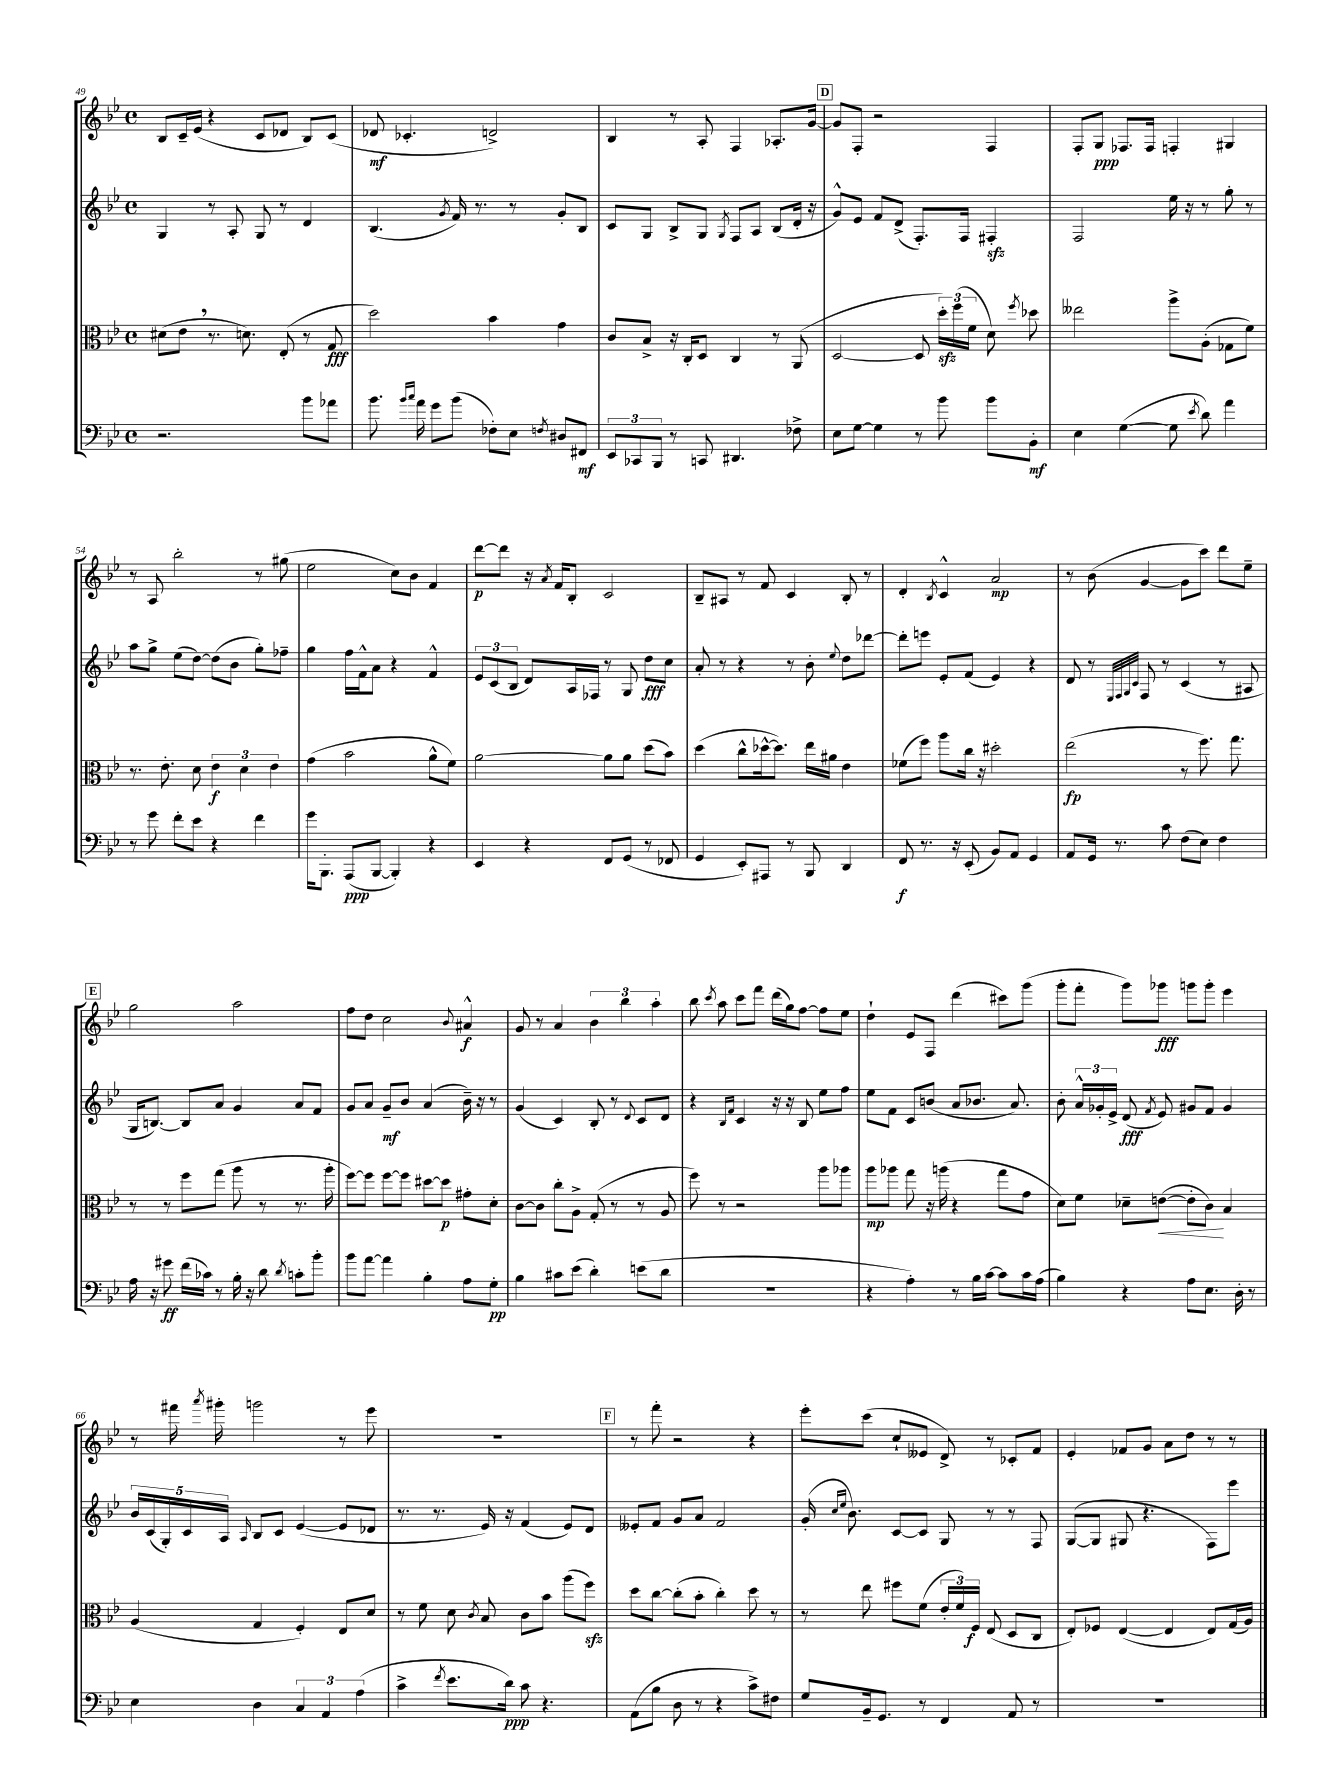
<<
\new StaffGroup <<
\new Staff = "s0" {
    \clef treble \key bes \major \defaultTimeSignature \time 4/4
    \autoBeamOff bes8[ c'16-- ees'16]( r4 c'8[ des'8] bes8[) c'8]( |
    des'8\mf ces'4.-. d'2->) |
    bes4 r8 a8-. f4 aes8.[-. g'16]~ |
    \mark \markup { \box "D" } g'8[ f8]-. r2 f4 |
    f8[-. g8]\ppp fes8.[ fes16] f4-. gis4 |
    r8 a8 bes''2-. r8 gis''8( |
    ees''2 c''8[) bes'8] f'4 |
    d'''8[~\p d'''8] r16 \acciaccatura { a'8 } f'16[ bes8]-. c'2 |
    bes8[-- ais8] r8 f'8 c'4 bes8-. r8 |
    d'4-. \acciaccatura { bes8 } c'4-^ a'2\mp |
    r8 bes'8( g'4~ g'8[ c'''8]) d'''8[ ees''8]-- |
    \mark \markup { \box "E" } g''2 a''2 |
    f''8[ d''8] c''2 \appoggiatura { bes'8 } ais'4-^\f |
    g'8 r8 a'4 \tuplet 3/2 { bes'4 bes''4 a''4-. } |
    bes''8 \acciaccatura { c'''8 } a''8 c'''8[ f'''8] d'''16[( g''16) f''8]~ f''8[ ees''8] |
    d''4-! ees'8[ f8] d'''4( cis'''8[) g'''8]( |
    g'''8[-. f'''8]-. g'''8[) ges'''8]\fff g'''8[ g'''8]-. ees'''4 |
    r8 fis'''16 \acciaccatura { a'''8 } gis'''16-. g'''2 r8 ees'''8 |
    R1 |
    \mark \markup { \box "F" } r8 f'''8-. r2 r4 |
    ees'''8[-. c'''8]( c''8[-! eeses'8] d'8->) r8 ces'8[-. f'8] |
    ees'4-. fes'8[ g'8] a'8[ d''8] r8 r8 \bar "|." |
}
\new Staff = "s1" {
    \clef treble \key bes \major \defaultTimeSignature \time 4/4
    \autoBeamOff g4 r8 a8-. g8 r8 d'4 |
    bes4.( \acciaccatura { g'8 } f'16) r8. r8 g'8[-. bes8] |
    c'8[ g8] bes8[-> g8] \acciaccatura { g8 } f8[ a8] bes8[( d'16]-. r16 |
    \mark \markup { \box "D" } g'8[-^) ees'8] f'8[ d'8]->( f8.[-.) f16] fis4-.\sfz |
    f2 ees''16 r16 r8 g''8-. r8 |
    a''8[ g''8]-> ees''8[( d''8]~) d''8[( bes'8] g''8[-.) fes''8]-- |
    g''4 f''16[ f'16-^ a'8] r4 f'4-^ |
    \tuplet 3/2 { ees'8[ c'8( bes8] } d'8[) a16 fes16] r8 g8 d''8[\fff c''8] |
    a'8-. r8 r4 r8 bes'8-. \appoggiatura { ees''8 } d''8[ des'''8]~ |
    des'''8[-. e'''8] ees'8[-. f'8]( ees'4) r4 |
    d'8 r8 \grace { ees32[ f32 g32 c'32] } f8 r8 c'4( r8 ais8 |
    \mark \markup { \box "E" } g16[ b8.]~) b8[ a'8] g'4 a'8[ f'8] |
    g'8[ a'8] g'8[--\mf bes'8] a'4( bes'16--) r16 r8 |
    g'4( c'4) bes8-. r8 \appoggiatura { d'8 } c'8[ d'8] |
    r4 \grace { bes16[ f'16] } c'4 r16 r16 bes8 ees''8[ f''8] |
    ees''8[ f'8] c'8[ b'8]( a'8[ bes'8.] a'8.) |
    bes'8-. \tuplet 3/2 { a'16[-^ ges'16-. ees'16]-> } d'8\fff( \acciaccatura { f'8 } ees'8) gis'8[ f'8] gis'4 |
    \tuplet 5/4 { bes'16[ c'16( g16-.) c'16 a16] } \grace { a16 } bes8[ c'8] ees'4~( ees'8[ des'8] |
    r8. r8. ees'16) r16 f'4( ees'8[) d'8] |
    \mark \markup { \box "F" } eeses'8[-. f'8] g'8[ a'8] f'2 |
    g'16-.( \grace { c''16[ ees''16] } bes'8.) c'8[~ c'8] g8 r8 r8 f8 |
    g8[~( g8] gis8 r4. f8[) ees'''8] \bar "|." |
}
\new Staff = "s2" {
    \clef alto \key bes \major \defaultTimeSignature \time 4/4
    \autoBeamOff dis'8[( ees'8] \breathe r8. d'8.) ees8-.( r8 g8\fff |
    d''2) bes'4 g'4 |
    c'8[ bes8]-> r16 c16[-. d8] c4 r8 a,8( |
    \mark \markup { \box "D" } d2~ d8 \tuplet 3/2 { d''16[-.\sfz) f''16( f'16] } d'8) \acciaccatura { f''8 } des''8 |
    eeses''2 a''8[-> a8]-.( ges8[ f'8]) |
    r8. ees'8.-. d'8 \tuplet 3/2 { ees'4\f d'4 ees'4 } |
    g'4( bes'2 a'8[-^ f'8]) |
    a'2~ a'8[ a'8] d''8[( bes'8]) |
    d''4( c''8[-^ des''16~-^ des''8.]) ees''16[ ais'16] ees'4 |
    fes'8[( f''8]) a''8[ c''16] r16 dis''2-. |
    ees''2\fp( r8 f''8.) g''8. |
    \mark \markup { \box "E" } r8 r8 f''8[ g''8]( a''8 r8 r8. a''16-. |
    f''8[~) f''8] f''8[~ f''8] dis''8[~ dis''8]\p gis'8[-. d'8]-. |
    c'8[~ c'8] c''8[-. a8]-> g8-.( r8 r8 a8 |
    f''8) r8 r2 a''8[ aes''8] |
    a''8[\mp aes''8] g''8 r16 a''16( r4 g''8[ g'8] |
    d'8[) f'8] des'8[-- e'8]~\<( e'8[-. c'8]\!) bes4 |
    a4( g4 f4-.) ees8[ d'8] |
    r8 f'8 d'8 \acciaccatura { c'8 } bes8 c'8[ bes'8] a''8[( f''8]\sfz) |
    \mark \markup { \box "F" } d''8[ c''8]~ c''8[-.( bes'8]-. c''4-.) d''8 r8 |
    r8 ees''8 fis''8[ f'8]( \tuplet 3/2 { ees'16[-. f'16) f16]\f } ees8( d8[ c8] |
    ees8[-.) fes8] ees4~( ees4 ees8[) g16( a16]) \bar "|." |
}
\new Staff = "s3" {
    \clef bass \key bes \major \defaultTimeSignature \time 4/4
    \autoBeamOff r2. bes'8[ aes'8] |
    bes'8. \grace { bes'16[ c''16] } a'16 g'8[ bes'8]( fes8[-.) ees8] \acciaccatura { f8 } dis8[ fis,8]\mf |
    \tuplet 3/2 { ees,8[ ces,8 bes,,8] } r8 c,8 dis,4. fes8-> |
    \mark \markup { \box "D" } ees8[ g8]~ g4 r8 bes'8 bes'8[ bes,8]-.\mf |
    ees4 g4~( g8 \acciaccatura { ees'8 } d'8) a'4 |
    r8 g'8 f'8[-. ees'8] r4 f'4 |
    g'16[ bes,,8.]-. a,,8[\ppp( bes,,8]~ bes,,4-.) r4 |
    ees,4 r4 f,8[ g,8]( r8 fes,8 |
    g,4 ees,8[-.) ais,,8] r8 bes,,8 d,4 |
    f,8\f r8. r16 ees,8-.( bes,8[) a,8] g,4 |
    a,8[ g,16] r8. c'8 f8[( ees8]) f4 |
    \mark \markup { \box "E" } a16 r16 gis'8\ff f'16[( ces'16]) r8 bes16-. r16 d'8 \acciaccatura { d'8 } c'8[-. bes'8]-. |
    bes'8[ a'8]~ a'4 bes4-. a8[ g8]-.\pp |
    bes4 cis'8[ ees'8]( d'4-.) e'8[( d'8] |
    R1 |
    r4 a4-.) r8 bes16[ c'16]~ c'8[ c'16 a16]( |
    bes4) r4 a8[ ees8.] d16-. r8 |
    ees4 d4 \tuplet 3/2 { c4 a,4 a4( } |
    c'4-> \acciaccatura { f'8 } ees'8.[ d'16]\ppp) c'8 r4. |
    \mark \markup { \box "F" } a,8[( bes8] d8 r8 r4 c'8[->) fis8] |
    g8[ bes,16-- g,8.] r8 f,4 a,8 r8 |
    R1 \bar "|." |
}
>>
>>
\layout { \context { \Score currentBarNumber = #49 } }
